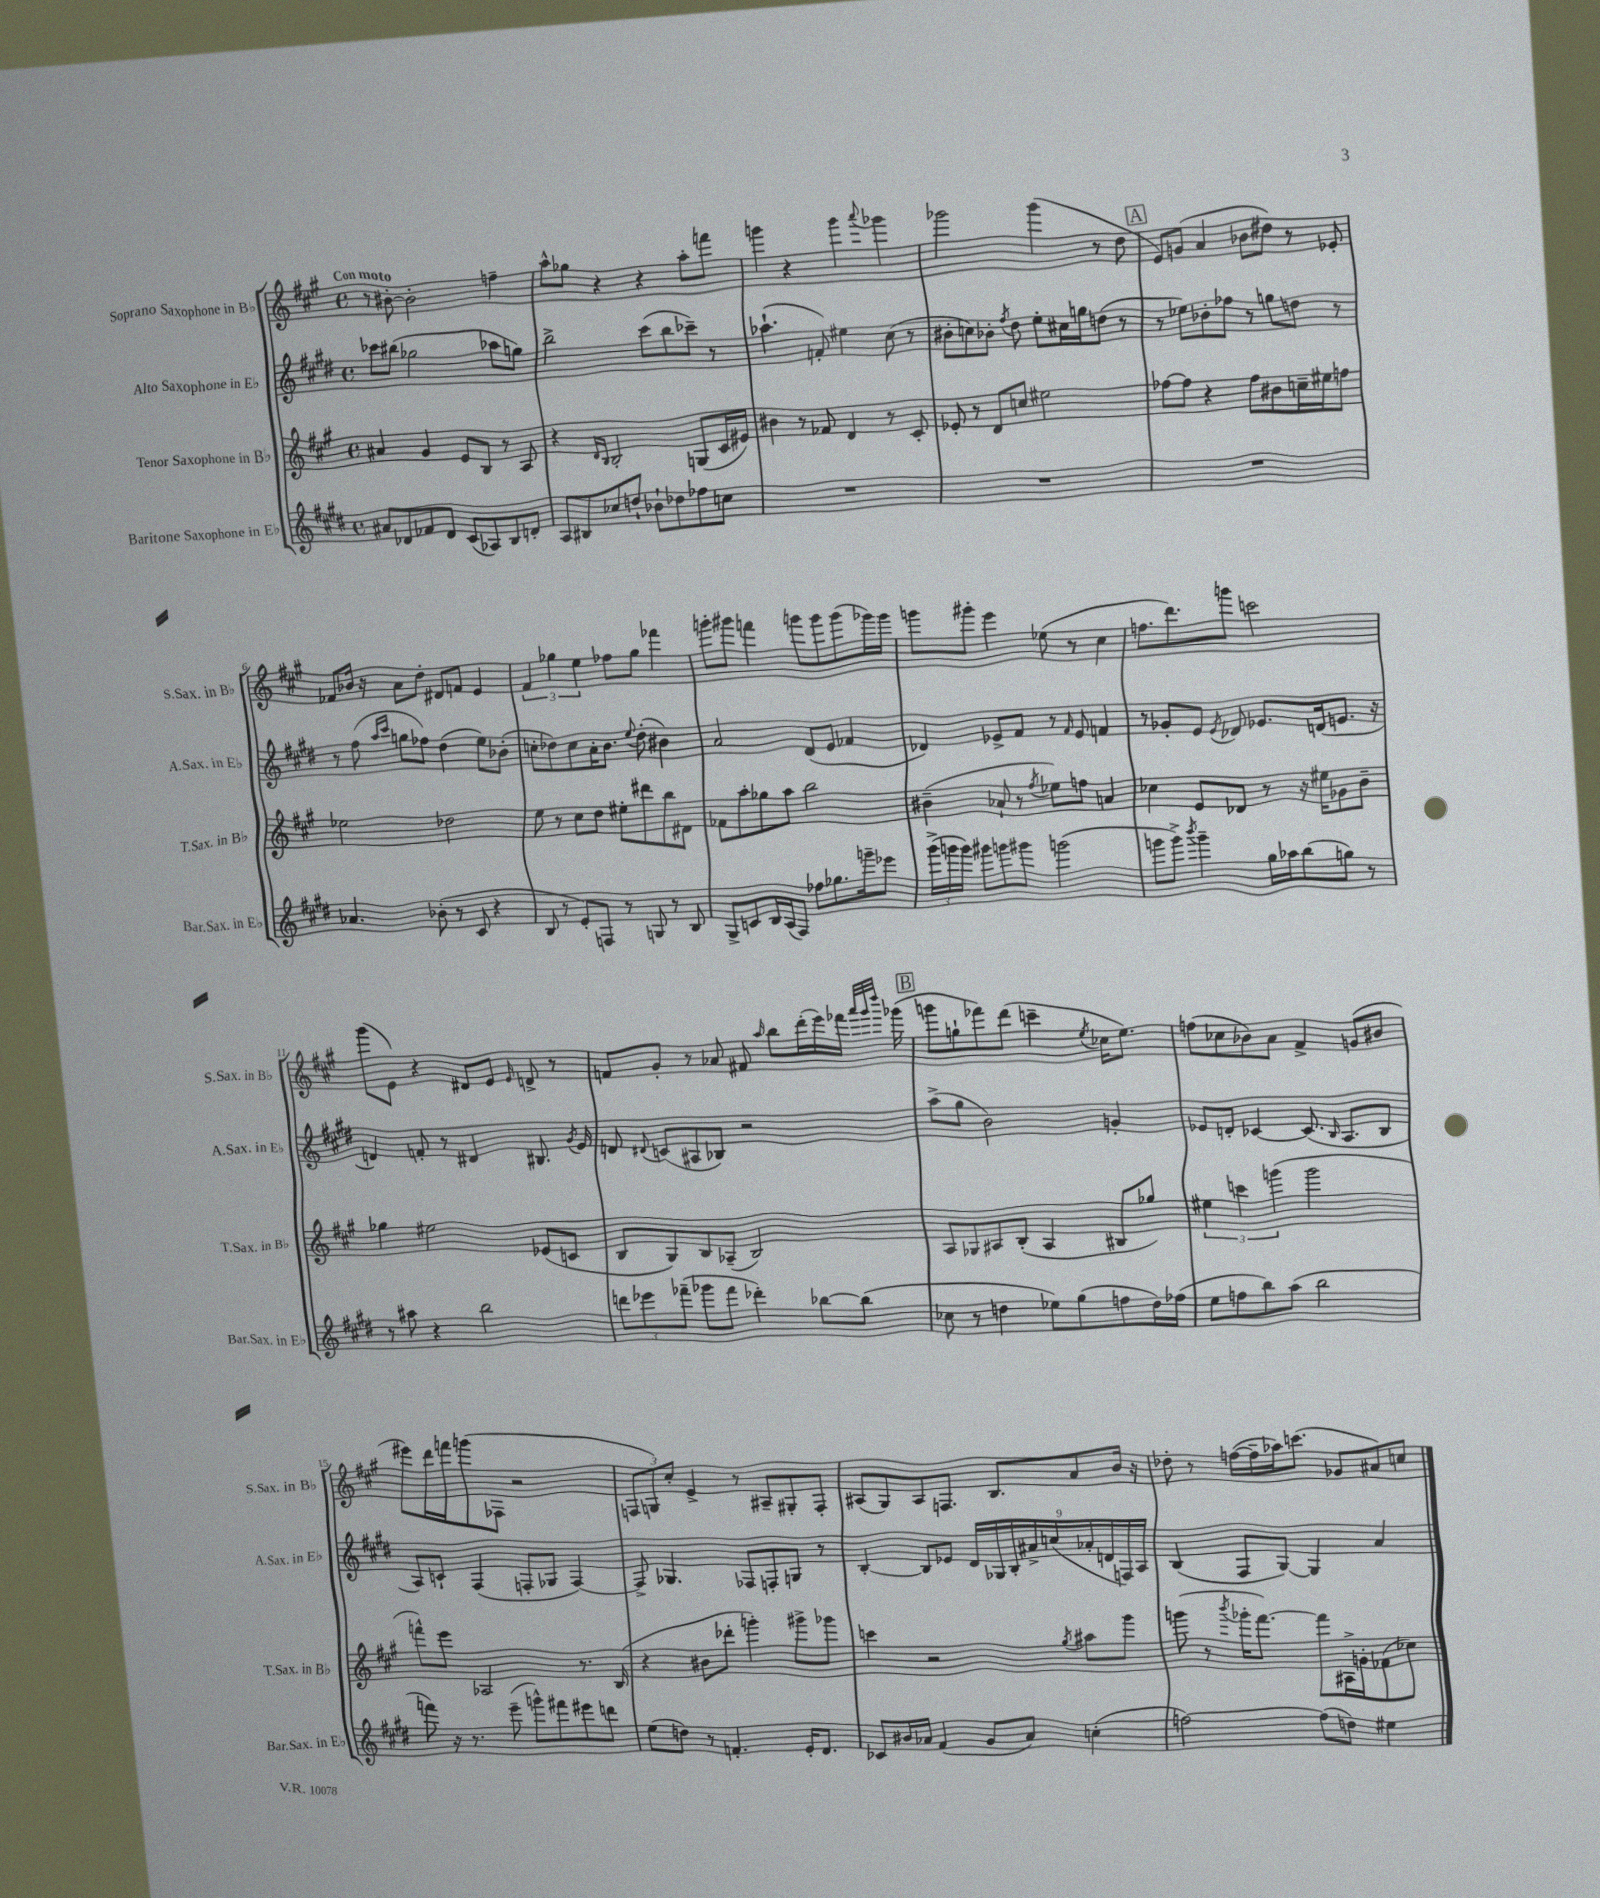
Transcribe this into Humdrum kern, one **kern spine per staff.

**kern	**kern	**kern	**kern
*part4	*part3	*part2	*part1
*staff4	*staff3	*staff2	*staff1
*I"Baritone Saxophone in E♭	*I"Tenor Saxophone in B♭	*I"Alto Saxophone in E♭	*I"Soprano Saxophone in B♭
*I'Bar.Sax. in E♭	*I'T.Sax. in B♭	*I'A.Sax. in E♭	*I'S.Sax. in B♭
*clefG2	*clefG2	*clefG2	*clefG2
*k[f#c#g#d#]	*k[f#c#g#]	*k[f#c#g#d#]	*k[f#c#g#]
*M4/4	*M4/4	*M4/4	*M4/4
*met(c)	*met(c)	*met(c)	*met(c)
=1	=1	=1	=1
!	!	!	!LO:TX:a:B:t=Con moto
8a#X/L	4a#X/	8ccc-X\L	8r
8d-X/	.	(8bb#X\J	[8b#X'\
8f-X/	4g#/	2gg-X\	2b#'\]
8d-/J	.	.	.
(8c#/L	8e/L	.	.
8A-X/)	8B/J	.	.
8B/	8r	8aa-X\L	4ffn~\
8dn'/J	8A/	8ggn\J)	.
=2	=2	=2	=2
8A/L	4r	2bb^\	8aa^^\L
8B#X/	.	.	8gg-X\J
.	16qqd/LL	.	.
.	16qqB/JJ	.	.
8cc-X/	2B'/	.	4r
8ddn`/J	.	.	.
8b-X`\L	.	(8ccc#\L	4r
8dd-X\	.	8bb\	.
8ff-X\	(8Gn/L	8ccc-X~\J)	8aa'\L
8ccn\J	16c#/L	8r	8fffn\J
.	16e#X/JJ)	.	.
=3	=3	=3	=3
1r	4b#X\	(4.aa-X`\	4gggn\
.	8r	.	4r
.	8f-X/	8fn'/)	.
.	4d/	4ee#X\	4ggg\
.	.	.	8qqaaa/
.	8r	(8cc#\	4ggg-X\
.	8c#'/	8r	.
=4	=4	=4	=4
1r	8e-X'/	8b#X'\L	2ggg-X\
.	8r	8ccn\)	.
.	8d/L	8b-X'\J	.
.	.	8qff#/	.
.	8ccn/J	8dd#\	.
.	2ee#X\	8ee'\L	(4ggg-\
.	.	16cc#X\L	.
.	.	16ggn\J	.
.	.	(8ddn\J	8r
.	.	8r	8dd\
!!LO:REH:place=s1:t=A
=5	=5	=5	=5
1r	[8ff-X\L	8r	8e/L)
.	8ff-\J]	8ee-X\L)	(8gn/J
.	4r	8b-X'\	4a/
.	.	8ff-X\J	.
.	8ff-\L	8r	8b-X\L
.	8b#X\	8ggn\L	8dd#X\J)
.	16ccn~\L	8ddn\J	8r
.	16ee#X\J	.	.
.	8ffn\J	8r	8e-X'/
!!LO:LB:g=z
=6	=6	=6	=6
4.a-X/	2ee-X\	8r	8f-X/L
.	.	(8ff#\	16b-X/Jk
.	.	.	16r
.	.	16qqaa/LL	.
.	.	16qqccc#/JJ	.
.	.	8ggn\L	8a\L
(8b-X'\	.	8ff-X\J)	8dd'\J
8r	2dd-X\	(4dd#\	8d#X/L
8c#/	.	.	8fn/J
4r	.	8ee\L)	4e/
.	.	(8b-X'\J	.
=7	=7	=7	=7
8B/	8ee\	8ccn'\L	6f#/
8r	8r	8dd-X\)	.
.	.	.	6gg-X\
8e'/L)	8cc#\L	8cc\	.
.	.	.	6ee\
8Fn/J	8dd\J	16a'\K	.
.	.	8.b\J	.
8r	8ee#X'\L	.	8ff-X\L
.	.	8qqee/	.
8Gn/	8ddd#X\	(8dd-'\	8gg-\J
8r	8bb\	4b#X\)	4fff-X\
8B/	8d#X\J	.	.
=8	=8	=8	=8
8G#^/L	8f-X\L	2a/	8gggn'\L
8cn/	8aa'\	.	8ggg#X\J
16B/L	8gg-X\	.	4fffn\
(16A/J	.	.	.
8F#/J)	8aa\J	.	.
8ff-X\L	2bb\	(8d#/L	8gggn\L
8.gg-X\	.	8e/J	8ggg\
.	.	4f-X/	(8ggg\
16gggn~\k	.	.	.
8eee-X\J	.	.	16ggg-X\L)
.	.	.	16ggg-\JJ
=9	=9	=9	=9
(24ggg#^\LL	(4b#X~\	4d-X/)	8gggn\L
24gggn\	.	.	.
24ggg\JJ)	.	.	.
8ggg#X\L	.	.	8ggg#X'\J
8gggn\	8a-X`/	8e-X^/L	4eee\
8ggg#X\J	8r	8f#/J	.
.	8qff#/	.	.
(2gggn\	8ee-X\L)	8r	(8ee-X\
.	.	16qqf#/	.
.	8ffn\J	8e-/	8r
.	4an/	4fn/	4cc#\
=10	=10	=10	=10
8gggn\L	4cc-X\	8r	8.ffn\L
8ggg^\J)	.	8g-X'/L	.
.	.	.	8.ddd\)
8qbbb/	.	.	.
4ggg~\	8e/L	8e/J	.
.	.	8qe/	.
.	8d-X/J	8d-X/	8gggn\J
16gg#\LL	8r	8.e-X/L	2cccn\
16aa-X\J	.	.	.
(8bb\	16r	.	.
.	16ee#X\KL	(16dn/k	.
8ggn\J)	8g-X\	8.en/J	.
8r	8b~\J	.	.
.	.	16r	.
!!LO:LB:g=z
=11	=11	=11	=11
8r	4gg-X\	4dn/)	(8ggg#\L
8aa#X\	.	.	8e\J)
4r	2ee#X\	8fn'/	4r
.	.	8r	.
2bb\	.	4d#X/	8d#X/L
.	.	.	8e/J
.	.	.	16qqe/
.	(8e-X/L	8.B#X/	8dn^/
.	8cn/J	.	8r
.	.	8qg#/	.
.	.	16e/	.
=12	=12	=12	=12
12dddn\L	8B/L	8dn/	8fn/L
12eee-X\	.	.	.
.	.	8qqd#X/	.
.	8G#/)	(8cn/L	8g#'/J
(12fff-X~\J	.	.	.
8ggg-X\L	8B/	8A#X/	8r
8fff-\J	(8A-X~/J	8B-X/J)	8a-X/
4ddd-X'\)	2B/)	2r	8f#X/
.	.	.	16qqaa/
.	.	.	8bb\L
[8bb-X\L	.	.	(16ddd'\L
.	.	.	16eee\)
(8bb-\J]	.	.	16fff-X\JJ
.	.	.	32qqaaa/LLL
.	.	.	32qqggg#/
.	.	.	32qqdddd/JJJ
.	.	.	(16ggg-X\
!!LO:REH:place=s1:t=B
=13	=13	=13	=13
8cc-X\	8A/L	(8aa^\L	8gggn\L
8r	8G-X/	8gg#\J	8ggn`\
4ddn\	8A#X/	2b\)	8fff-X\)
.	(8B'/J	.	(8ddd\J
8ee-X\L)	4A#/	.	4cccn~\
(8gg#\	.	.	.
.	.	.	8qee/
8ffn\	8B#X/L	4gn'/	16cc-X\KL
.	.	.	8.ee\J)
16dd\L)	8gg-X/J)	.	.
(16ff-X\JJ	.	.	.
=14	=14	=14	=14
8ee\L	6ee#X\	8e-X/L	(8ffn\L
8ffn\	.	8dn'/J	8cc-X\
.	6cccn\	.	.
8bb\)	.	[4c-X/	8b-X\)
.	(6gggn\	.	.
(8aa\J	.	.	8a\J
2bb\	2ggg\	(8.c-/]	4f#^/
.	.	16qqB/	.
.	.	8.A/L	.
.	.	.	(8gn/L
.	.	8B/J	8b#X/J
!!LO:LB:g=z
=15	=15	=15	=15
8fffn\)	8fffn^^\L)	8A/L)	8eee#X\L)
16r	8eee\J	8cn`/J	16ddd\L
8.r	.	.	16fffn\J
.	2A-X/	(4F#/	(8gggn\
(8eee~\	.	.	8F-X\J
8gggn^^\L)	.	8Fn'/L	2r
8fff#X\	.	8G-X/J	.
8eee#X\	8.r	[4F/)	.
8dddn\J	.	.	.
.	(16B/	.	.
=16	=16	=16	=16
(8ee\L	4r	8F^/]	12Fn/L
.	.	.	12Gn/)
8ddn\J)	.	4.G-X/	.
.	.	.	12cc#'/J
8r	8b#X\L	.	4e^/
4.fn'/	8ddd-X'\J	.	.
.	4gggn'\)	8F-X/L	8r
.	.	8Fn'/	8A#X~/L
16e'/KL	8ggg#X^\L	8Gn/J	8G#X'/
8.d#/J	.	.	.
.	8ggg-X\J	8r	8F'/J
=17	=17	=17	=17
8c-X/L	4cccn\	[4B'/	(8A#X/L
16b#X/L	.	.	8G#/)
16a-X/JJ	.	.	.
(4f#/	2r	8B/L]	8A#/
.	.	8e-X/J	8.Fn/J
8g#/L	.	18d#/LL	.
.	.	18G-X/	.
.	.	.	8.B/L
.	.	18B'/	.
8a-/J)	.	.	.
.	.	18a#X^/	.
.	.	(18ccn/	.
.	8qgg#/	.	.
(4ccn'\	8aa#X\L	.	8a/
.	.	18a-X'/	.
.	.	18dn/	.
.	8ggg#\J	.	16b/Jk
.	.	18Fn/)	.
.	.	.	16r
.	.	18A/JJ	.
=18	=18	=18	=18
[2ffn\)	(8gggn\	(4B/	8dd-X'\
.	8r	.	8r
.	8qbbb/	.	.
.	16ggg-X'\KL	8F#/L	([16ffn\LL
.	[8.fff#\J)	.	16ff~\]
.	.	[8G#/J)	16aa-X\J)
.	.	.	(8.cccn\J
(8ff\L]	8fff#\L]	4G#/]	.
8ddn\J)	16A#X^\L	.	8g-X/L
.	16gn'\J	.	.
4ee#X\	(8f-X\	4a/	8a#X/)
.	8cc-X\J)	.	8ccn/J
==	==	==	==
*-	*-	*-	*-
